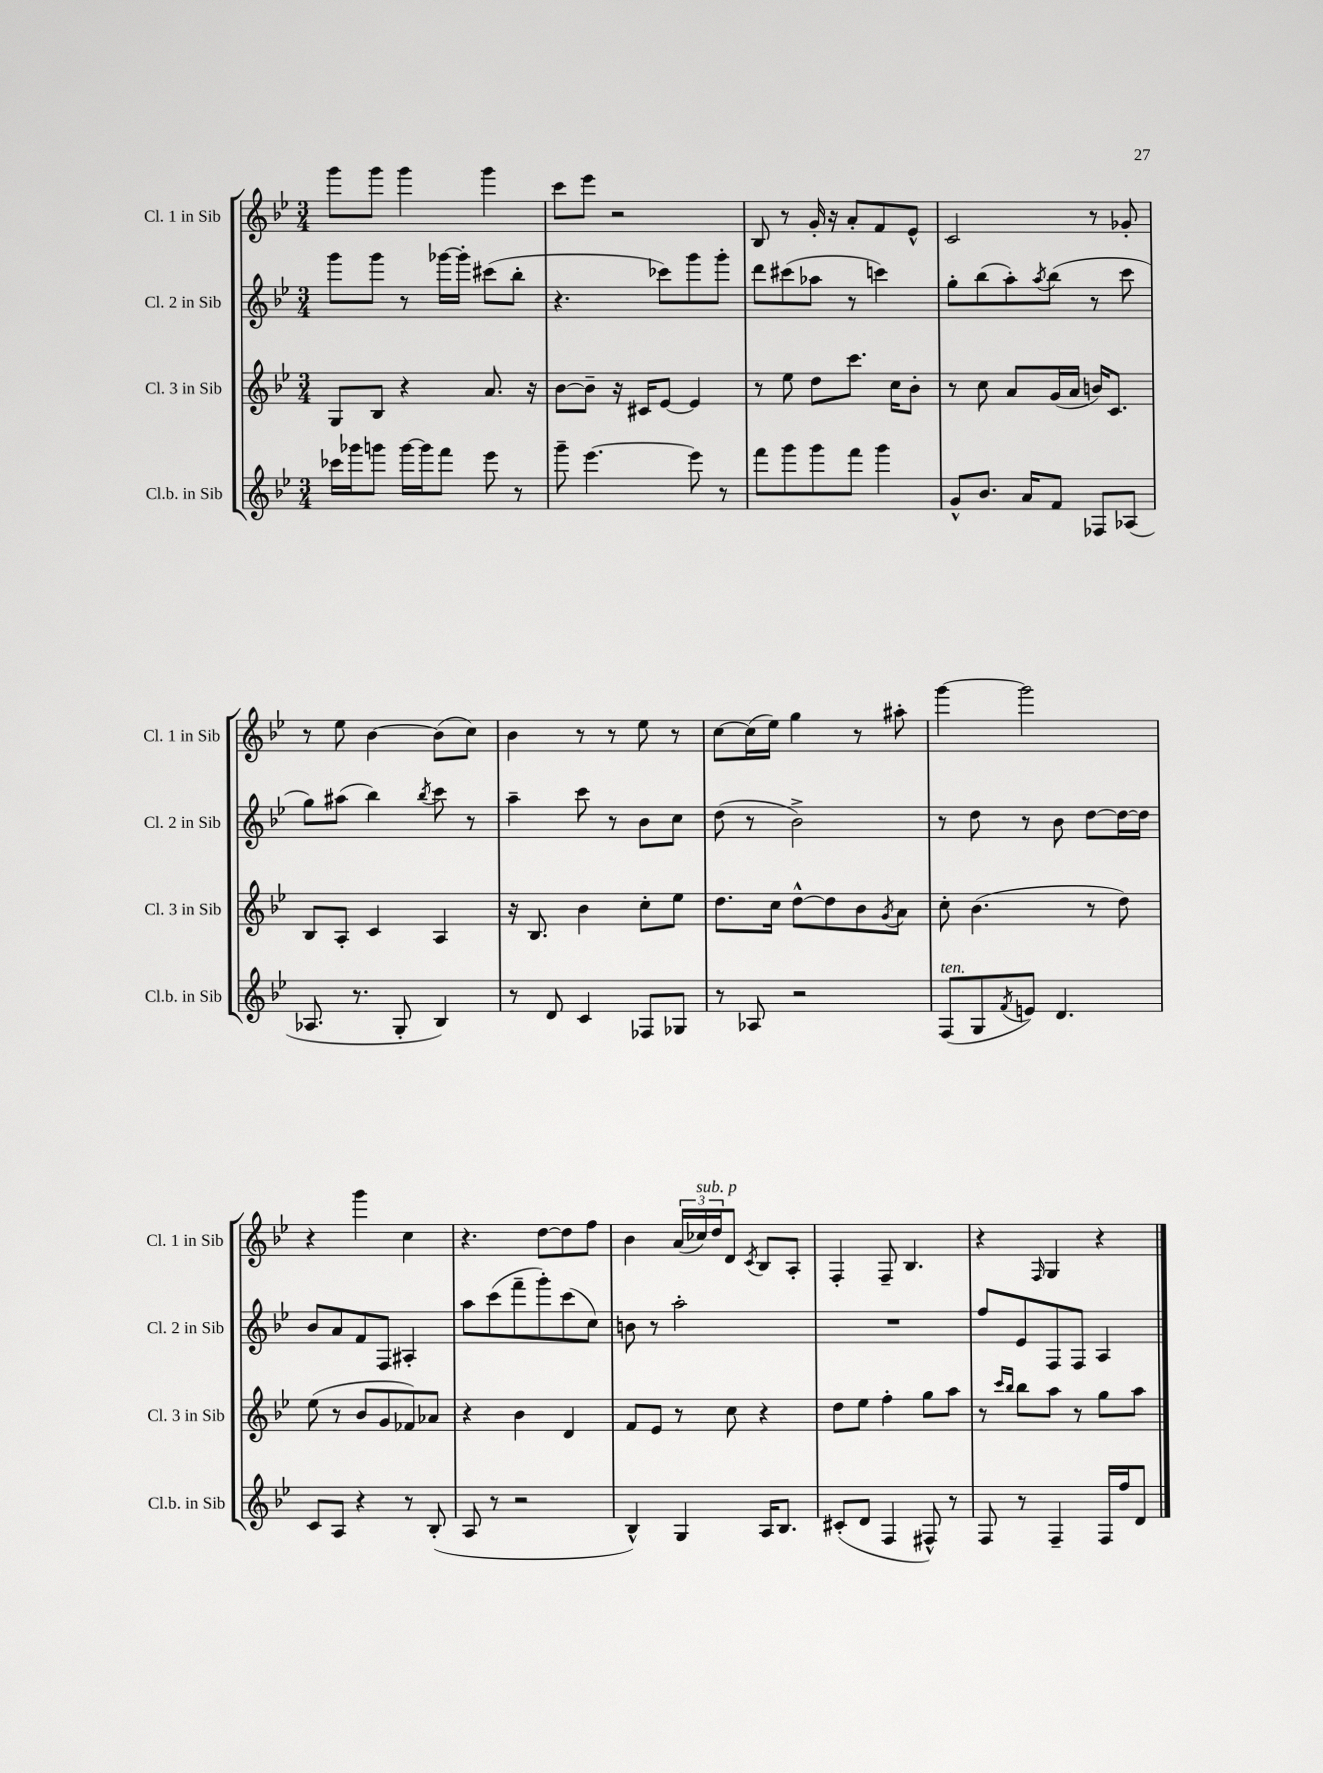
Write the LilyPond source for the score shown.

<<
\new StaffGroup <<
\new Staff = "s0" \with { instrumentName = "Cl. 1 in Sib" shortInstrumentName = "Cl. 1 in Sib" } {
    \clef treble \key bes \major \numericTimeSignature \time 3/4
    g'''8 g'''8 g'''4 g'''4 |
    c'''8 ees'''8 r2 |
    bes8 r8 g'16-. r16 a'8-. f'8 ees'8-^ |
    c'2 r8 ges'8-. |
    r8 ees''8 bes'4~ bes'8( c''8) |
    bes'4 r8 r8 ees''8 r8 |
    c''8~ c''16( ees''16) g''4 r8 ais''8-. |
    g'''4~ g'''2 |
    r4 g'''4 c''4 |
    r4. d''8~ d''8 f''8 |
    bes'4 \tuplet 3/2 { a'16( ces''16^\markup { \italic "sub. p" }) d''16 } d'8 \acciaccatura { c'8 } bes8 a8-. |
    f4-. f8-- bes4. |
    r4 \grace { f16 } g4 r4 \bar "|." |
}
\new Staff = "s1" \with { instrumentName = "Cl. 2 in Sib" shortInstrumentName = "Cl. 2 in Sib" } {
    \clef treble \key bes \major \numericTimeSignature \time 3/4
    g'''8 g'''8 r8 ges'''16~ ges'''16-. cis'''8( bes''8-. |
    r4. ces'''8) g'''8 g'''8-. |
    d'''8 cis'''8( aes''8 r8 c'''4) |
    g''8-. bes''8( a''8-.) \acciaccatura { a''8 } bes''8( r8 c'''8 |
    g''8) ais''8( bes''4) \acciaccatura { bes''8 } c'''8 r8 |
    a''4-- c'''8 r8 bes'8 c''8 |
    d''8( r8 bes'2->) |
    r8 d''8 r8 bes'8 d''8~ d''16~ d''16 |
    bes'8 a'8 f'8 f8 ais4-. |
    a''8 c'''8( f'''8-- g'''8-.) c'''8( c''8) |
    b'8 r8 a''2-. |
    R2. |
    f''8 ees'8 f8 f8 a4 \bar "|." |
}
\new Staff = "s2" \with { instrumentName = "Cl. 3 in Sib" shortInstrumentName = "Cl. 3 in Sib" } {
    \clef treble \key bes \major \numericTimeSignature \time 3/4
    g8 bes8 r4 a'8. r16 |
    bes'8~ bes'8-- r16 cis'16 ees'8~ ees'4 |
    r8 ees''8 d''8 c'''8. c''16 bes'8-. |
    r8 c''8 a'8 g'16( a'16 b'16) c'8. |
    bes8 a8-. c'4 a4 |
    r16 bes8. bes'4 c''8-. ees''8 |
    d''8. c''16 d''8~-^ d''8 bes'8 \acciaccatura { g'8 } a'8 |
    c''8-. bes'4.( r8 d''8) |
    ees''8( r8 bes'8 g'8 fes'8) aes'8 |
    r4 bes'4 d'4 |
    f'8 ees'8 r8 c''8 r4 |
    d''8 ees''8 f''4-. g''8 a''8 |
    r8 \grace { c'''16 bes''16 } bes''8 a''8 r8 g''8 a''8 \bar "|." |
}
\new Staff = "s3" \with { instrumentName = "Cl.b. in Sib" shortInstrumentName = "Cl.b. in Sib" } {
    \clef treble \key bes \major \numericTimeSignature \time 3/4
    ces'''16 ges'''16 g'''8 g'''16~ g'''16 f'''8 ees'''8 r8 |
    g'''8-- ees'''4.~ ees'''8 r8 |
    f'''8 g'''8 g'''8 f'''8 g'''4 |
    g'8-^ bes'8. a'16 f'8 fes8 aes8( |
    aes8. r8. g8-. bes4) |
    r8 d'8 c'4 fes8 ges8 |
    r8 aes8 r2 |
    f8^\markup { \italic "ten." }( g8 \acciaccatura { f'8 } e'8) d'4. |
    c'8 a8 r4 r8 bes8-.( |
    a8 r8 r2 |
    bes4-^) g4 a16 bes8. |
    cis'8-.( d'8 f4 fis8-^) r8 |
    f8 r8 f4-- f16 f''16 d'8 \bar "|." |
}
>>
>>
\layout { \context { \Score \remove "Bar_number_engraver" } }
